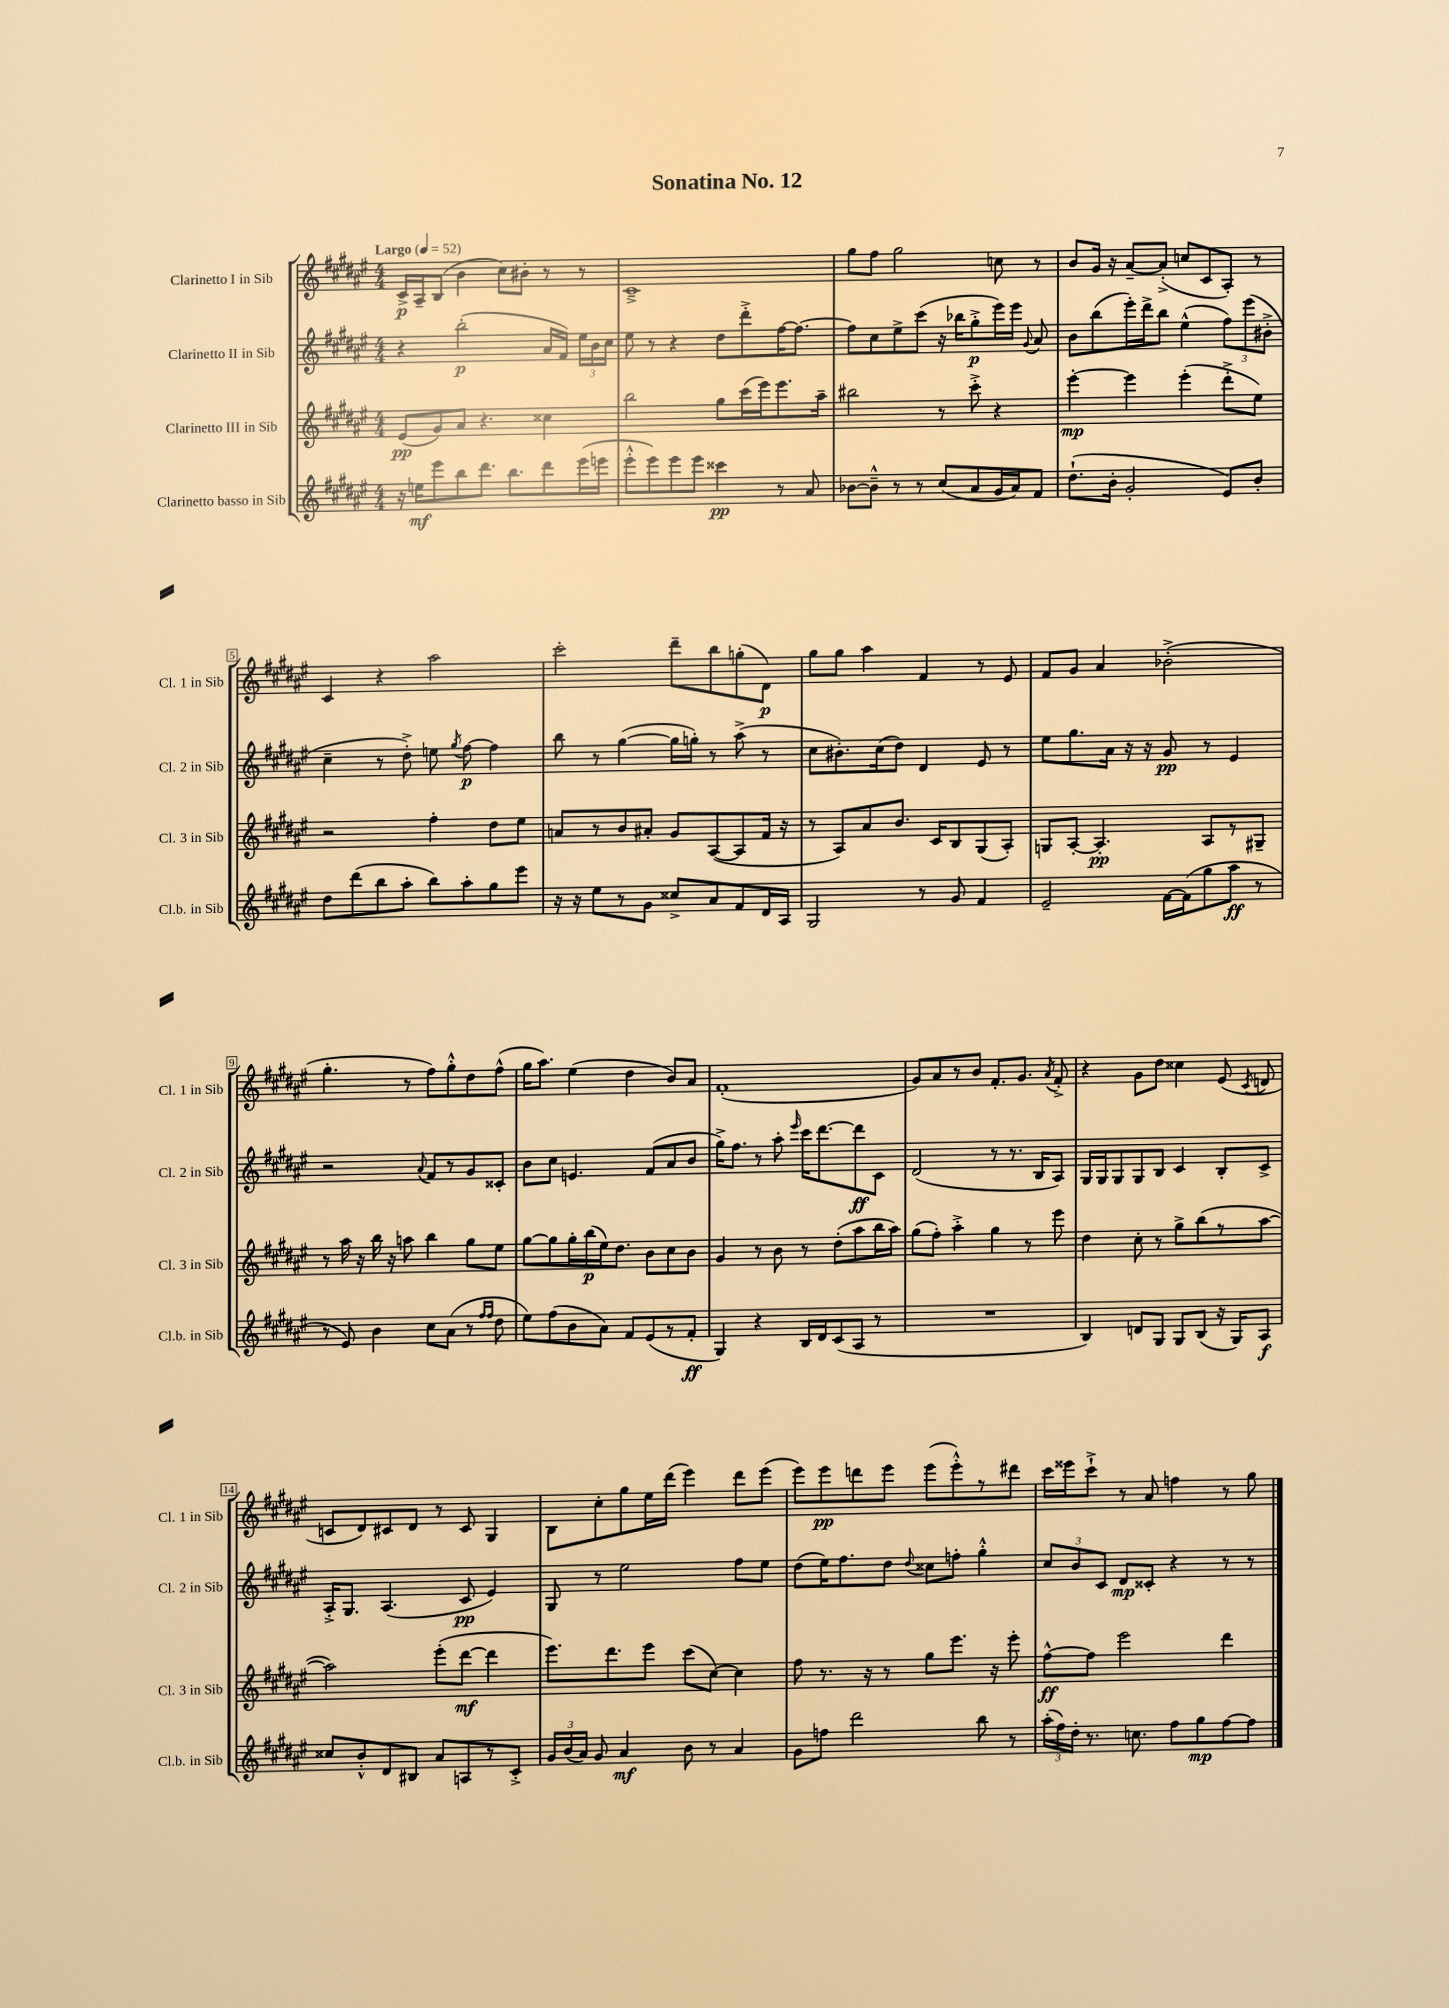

**kern	**kern	**kern	**kern
*staff4	*staff3	*staff2	*staff1
*clefG2	*clefG2	*clefG2	*clefG2
*k[f#c#g#d#a#e#]	*k[f#c#g#d#a#e#]	*k[f#c#g#d#a#e#]	*k[f#c#g#d#a#e#]
*M4/4	*M4/4	*M4/4	*M4/4
*MM52	*MM52	*MM52	*MM52
16r	(8e#/L	4r	16c#^/LL
16ee\LK	.	.	16A#~/J
8eee#\	8g#/)	.	(8B/J
8bb\	8a#/J	(2bb'\	4b\
8.ddd#\J	4.r	.	.
.	.	.	8cc#\L)
8.bb\L	.	.	.
.	.	.	8b#'\J
8ddd#\	4cc##\	16a#/LL	8r
.	.	16f#/JJ)	.
(16eee#\L	.	24ee#\LL	8r
.	.	24b\	.
16eee\JJ	.	.	.
.	.	24cc#\JJ	.
=	=	=	=
8eee#'^^\L	2bb\	8ee#\	1c#~^
8eee#\)	.	8r	.
8eee#\	.	4r	.
8eee#\J	.	.	.
4ccc##\	8gg#\L	8dd#\L	.
.	(16ccc#\L	8ddd#'^\	.
.	16eee#\J)	.	.
8r	8.eee#\	[16ff#\K	.
.	.	8.ff#\_J	.
8a#/	.	.	.
.	16aa#~\Jk	.	.
=	=	=	=
[8b-\L	2bb#\	8ff#\]L	8gg#\L
8b-~^^\]J	.	8cc#\	8ff#\J
8r	.	8ee#^\	2gg#\
8r	.	(8ccc#\J	.
(8cc#/L	8r	16r	.
.	.	16bb-\LK	.
8a#/	8ccc#'^\	8gg#'^\	.
16g#/L	4r	16eee#\L)	8cc\
16a#/J)	.	16eee#\JJ	.
.	.	8qqg#/	.
8f#/J	.	8a#/	8r
=	=	=	=
(8.dd#`\L	[4eee#'\	8b\L	8b/L
.	.	(8bb\	16g#/Jk
16b'\Jk	.	.	16r
2g#'/	4eee#\]	16eee#'\L)	[8a#~/L
.	.	16ddd#^\J	.
.	.	8bb\J	(8a#'^/]J
.	(4eee#'\	(4ee#^^\	8cc/L
.	.	.	8c#/
8e#/L)	8ddd#'^\L	12ff#\L)	8A#'/J)
.	.	(12eee#\	.
8b'/J	8ee#\J)	.	8r
.	.	12b#'^\J	.
=	=	=	=
8dd#\L	2r	4cc#~\	4c#/
(8ddd#\	.	.	.
8bb\	.	8r	4r
8aa#'\J	.	8dd#'^\)	.
8bb\L)	4ff#'\	8ee\	2aa#\
.	.	8qgg#/	.
8aa#'\	.	[8ff#\	.
8gg#\	8dd#\L	4ff#\]	.
8eee#\J	8ee#\J	.	.
=	=	=	=
16r	8a/L	8bb\	2ccc#'\
16r	.	.	.
8ee#\L	8r	8r	.
8r	8b/	([4gg#\	.
8g#\J	8a#'/J	.	.
8cc##^/L	8g#/L	16gg#\]LL	8ddd#~\L
.	.	16gg'\JJ)	.
8a#/	([8A#/	8r	8bb\
8f#/	8A#/]	(8aa#^\	(8gg'\
16d#/L	16f#/Jk	8r	8d#\J)
16A#/JJ	16r	.	.
=	=	=	=
2G#/	8r	8cc#\L	8gg#\L
.	8A#/L)	8.b#'\)	8gg#\J
.	8a#/	.	4aa#\
.	.	(16cc#\k	.
.	8.b/J	8dd#\J)	.
8r	.	4d#/	4f#/
.	16c#/LK	.	.
8g#/	8B/	.	.
4f#/	(8G#/	8e#/	8r
.	8A#'/J)	8r	8e#/
=	=	=	=
2e#~/	8G/L	8ee#\L	8f#/L
.	[8A#'/J	8.gg#\	8g#/J
.	4.A#'/]	.	4a#/
.	.	16a#\Jk	.
.	.	16r	.
.	.	16r	.
[16f#\LL	.	8g#/	(2b-'^\
(16f#\]J	.	.	.
8gg#\	8A#/L	8r	.
8aa#\J	8r	4e#/	.
8r	8G#~/J	.	.
=	=	=	=
8r	8r	2r	4.gg#'\
8e#/)	16aa#\	.	.
.	16r	.	.
4b\	16bb\	.	.
.	16r	.	.
.	8aa\	.	8r
.	.	8qqa#/	.
8cc#\L	4bb\	8f#/L	8ff#\L)
(8a#\J	.	8r	8gg#'^^\
8r	8gg#\L	8g#/	8dd#\
16qqff#/LL	.	.	.
16qqff#/JJ	.	.	.
8dd#\	8ee#\J	8c##'/J	(8ff#^^\J
=	=	=	=
8ee#\L)	[8gg#\L	8b\L	16gg#\LK
.	.	.	8.aa#\J)
(8ff#\	8gg#\]	8cc#\J	.
8b\	16gg#'\L	4.e/	(4ee#\
.	(16bb\	.	.
8a#\J)	16ee#\J)	.	.
.	8.dd#\J	.	.
8f#/L	.	.	4dd#\
(8e#/	8b\L	(8f#/L	.
8r	8cc#\	8a#/	8b/L)
8f#'/J	8b\J	8b/J	8a#/J
=	=	=	=
4G#/)	4g#/	16gg#^\LK)	(1f#'
.	.	8.ff#\J	.
4r	8r	8r	.
.	8b\	8aa#'\	.
.	.	16qqeee#/	.
16B/LL	8r	16ccc#\LK	.
16d#/J	.	[8.ddd#\	.
(8c#/	(8dd#'\L	.	.
8A#/J	8aa#\	8ddd#\]	.
8r	16bb\L	8c#\J	.
.	16aa#\JJ)	.	.
=	=	=	=
1r	(8gg#\L	(2d#/	8g#/L)
.	8ff#'\J)	.	8a#/
.	4aa#'^\	.	8r
.	.	.	8b/J
.	4gg#\	8r	8.f#'/L
.	.	8.r	.
.	.	.	8.g#/J
.	8r	.	.
.	.	16B/LK	.
.	.	.	8qa#/
.	8eee#\	8A#/J)	8f#'^/
=	=	=	=
4B/)	4dd#\	16G#/LL	4r
.	.	16G#/J	.
.	.	8G#/	.
8d/L	8cc#'\	8G#/	8g#\L
8G#/J	8r	8B/J	8dd#\J
8G#/L	8gg#^\L	4c#/	4cc##\
(8B/J	(8bb\	.	.
16r	8r	8B'/L	(8e#/
16G#/LK)	.	.	.
.	.	.	8qc#/
8A#/J	[8aa#\J	8c#^/J	8d/
=	=	=	=
8cc##/L	2aa#\])	16A#'^/LK	8c/L
.	.	8.G#/J	.
8b'^^/	.	.	8d#/)
8d#/	.	(4.A#/	8c#/
8B#/J	.	.	8d#/J
8a#/L	(8eee#'\L	.	8r
8A/	[8ddd#\J	8c#/	8c#/
8r	4ddd#\]	4e#/)	4G#/
8c#'^/J	.	.	.
=	=	=	=
24g#/LL	8.eee#\L)	8G#/	8B\L
(24b/	.	.	.
24a#/JJ)	.	.	.
8g#/	.	8r	8cc#'\
.	8.ddd#\	.	.
4a#/	.	2ee#\	8gg#\
.	8eee#\J	.	16ee#\L
.	.	.	(16ddd#\JJ
8b\	(8ccc#\L	.	4eee#\)
8r	[8cc#\J)	.	.
4a#/	4cc#\]	8ff#\L	8ddd#\L
.	.	8ee#\J	(8eee#\J
=	=	=	=
8g#\L	8ff#\	(8dd#\L	8eee#\L)
8ff\J	8.r	16ee#\K)	8eee#\
.	.	8.ff#\	.
2ddd#\	.	.	8ddd\
.	16r	.	.
.	8r	8dd#\J	8eee#\J
.	.	8qqdd#/	.
.	8gg#\L	8cc##\L	(8eee#\L
.	8.eee#\J	8ff'\J	8eee#'^^\)
8bb\	.	4gg#'^^\	8r
.	16r	.	.
8r	8eee#'\	.	8ddd#\J
=	=	=	=
(24aa#'\LL	[8ff#^^\L	12cc#/L	16ccc#\LL
24ff#\)	.	.	.
.	.	.	16eee##\J
24dd#'\JJ	.	12b/	.
8.r	8ff#\]J	.	8ccc#`^\J
.	.	12c#/J	.
.	2eee#\	8d#/L	8r
8.cc\	.	.	.
.	.	8c##'/J	8a#/
8ff#\L	.	4r	4ff\
8gg#\	.	.	.
[8ff#\	4ddd#\	8r	8r
8ff#\]J	.	8r	8gg#\
==	==	==	==
*-	*-	*-	*-
